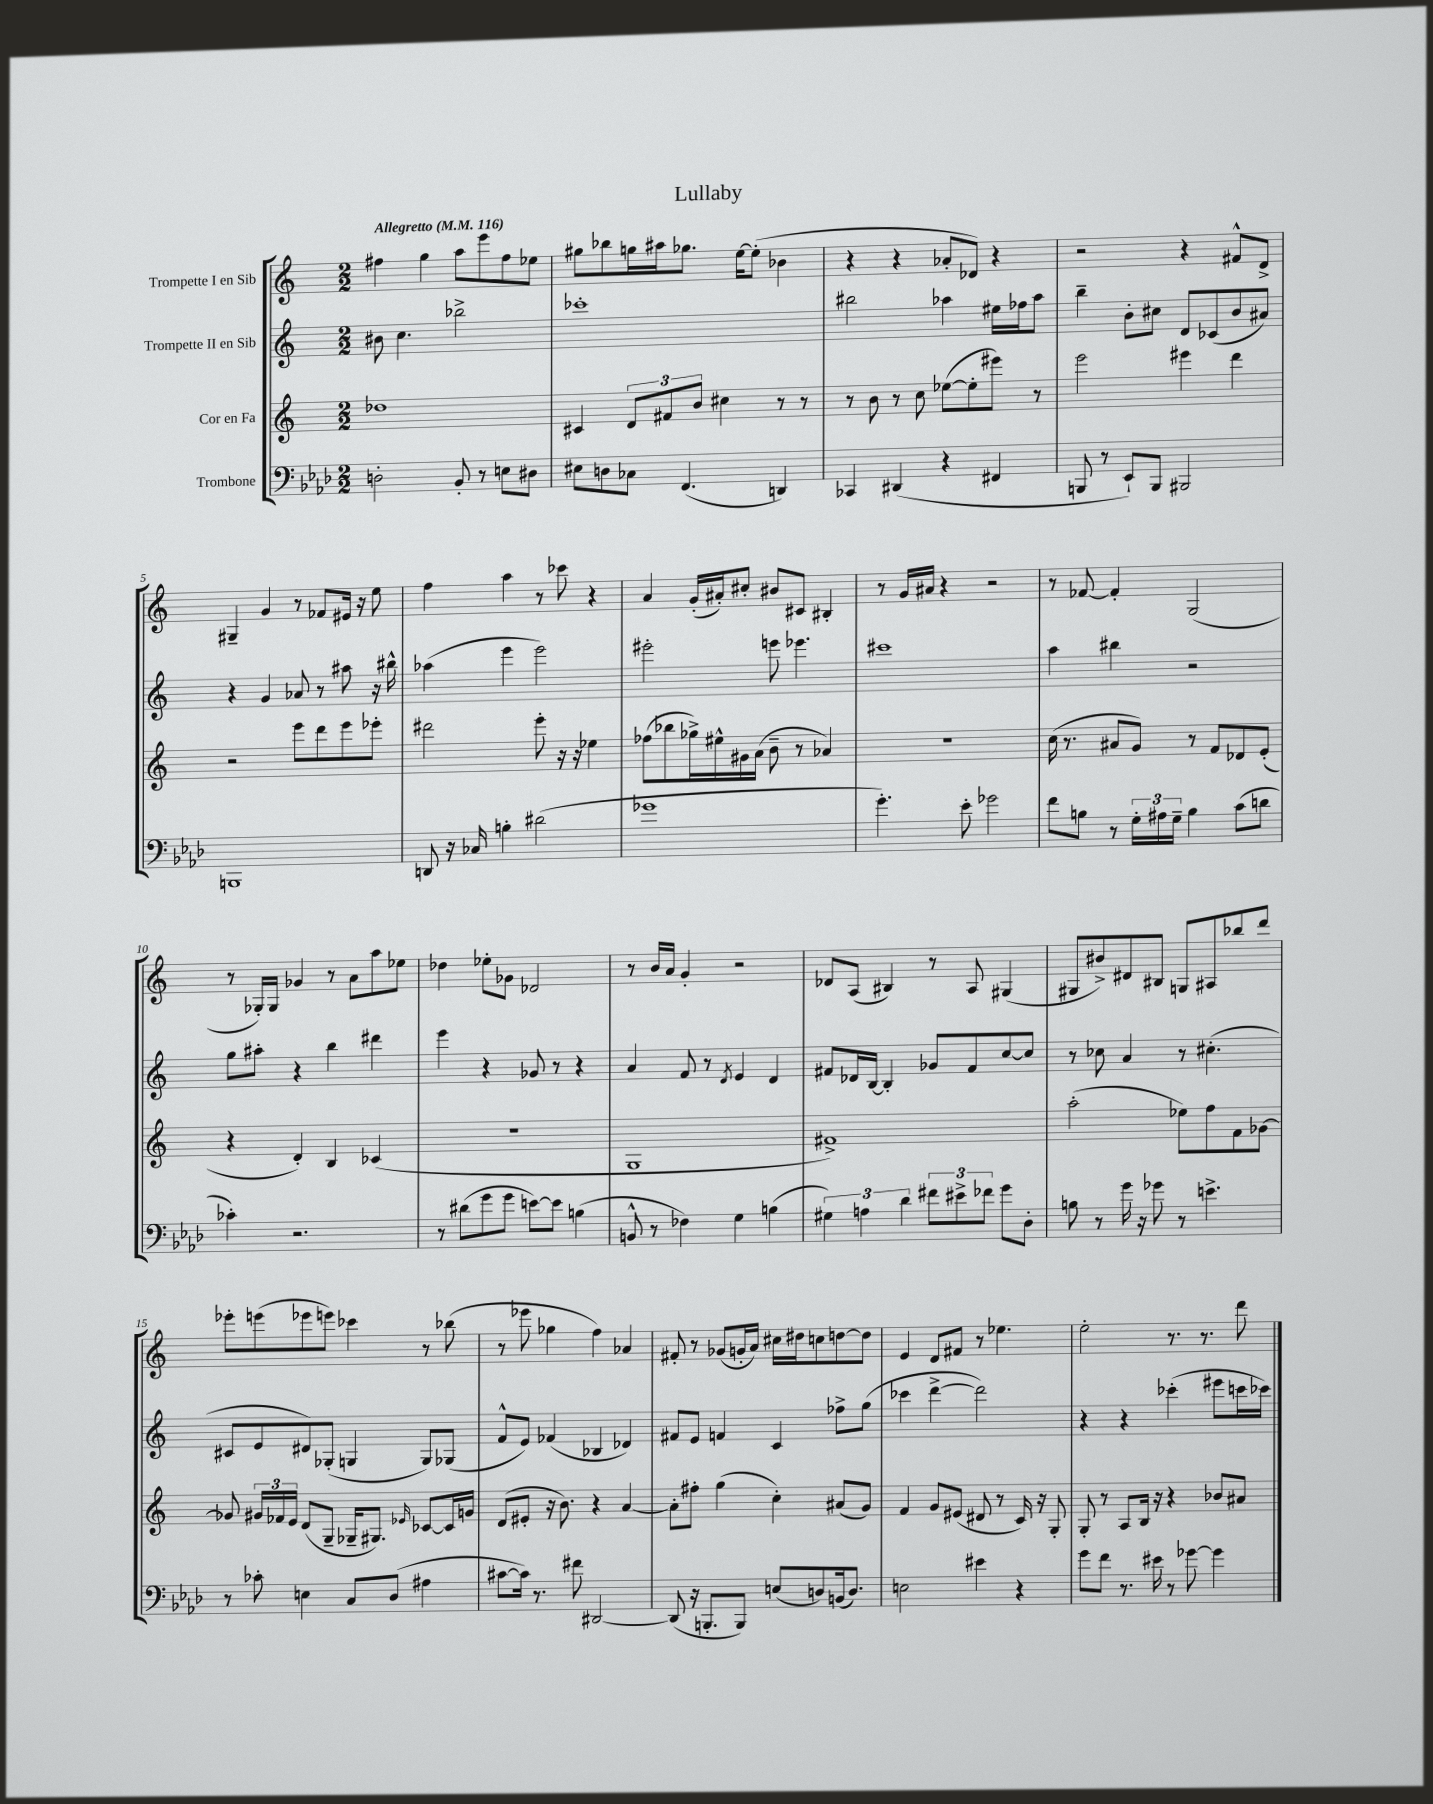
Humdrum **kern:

**kern	**kern	**kern	**kern
*part4	*part3	*part2	*part1
*staff4	*staff3	*staff2	*staff1
*I"Trombone	*I"Cor en Fa	*I"Trompette II en Sib	*I"Trompette I en Sib
*clefF4	*clefG2	*clefG2	*clefG2
*k[b-e-a-d-]	*k[]	*k[]	*k[]
*M2/2	*M2/2	*M2/2	*M2/2
*MM116	*MM116	*MM116	*MM116
=1	=1	=1	=1
!	!	!	!LO:TX:a:B:t=Allegretto
2Dn'\	1dd-X	8b#X\	4ff#X\
.	.	4.cc\	.
.	.	.	4gg\
8BB-'/	.	2bb-X^\	8aa\L
8r	.	.	8eee\
8En\L	.	.	8ff#\
8D#X\J	.	.	8ee-X\J
=2	=2	=2	=2
8E#X\L	4c#X/	1ccc-X'	8gg#X\L
8Dn\	.	.	8bb-X\
8C-X\J	12d/L	.	16ggn\L
.	.	.	16aa#X\J
.	12f#X/	.	.
(4.FF/	.	.	8.gg-X\J
.	12b/J	.	.
.	4cc#X\	.	.
.	.	.	[16ee\KL
.	.	.	(8ee'\J]
4DDn/)	8r	.	4b-X\
.	8r	.	.
=3	=3	=3	=3
4CC-X/	8r	2bb#X\	4r
.	8b\	.	.
(4DD#X/	8r	.	4r
.	8cc\	.	.
4r	([8ee-X\L	4aa-X\	8a-X'/L
.	8ee-'\]	.	8d-X/J)
4FF#X/	8eee#X\J)	16ee#X\LL	4r
.	.	16ff-X\J	.
.	8r	8aa-\J	.
=4	=4	=4	=4
8BBBn/	2eee\	4bb~\	2r
8r	.	.	.
8EE-`/L)	.	8b'\L	.
8BBB/J	.	8cc#X\J	.
2BBB#X/	4eee#X\	8d/L	4r
.	.	(8c-X/	.
.	4ddd\	8b/	8f#X^^/L
.	.	8a#X/J)	8d^/J
!!LO:LB:g=z
=5	=5	=5	=5
1BBBn	2r	4r	4G#X~/
.	.	4g/	4g/
.	8eee\L	8a-X/	8r
.	8ddd\	8r	8f-X/L
.	8eee\	8aa#X\	16e#X/Jk
.	.	.	16r
.	8eee-X'\J	16r	8ee\
.	.	16bb#X^^\	.
=6	=6	=6	=6
8DDn/	2ddd#X\	(4aa-X\	4ff\
16r	.	.	.
16C-X/	.	.	.
4Bn'\	.	4eee\	4aa\
(2d#X\	8eee'\	2eee\)	8r
.	16r	.	8ccc-X\
.	16r	.	.
.	4ee-X\	.	4r
=7	=7	=7	=7
1g-X	(8ff-X\L	2eee#X'\	4a/
.	8bb-X\	.	.
.	16gg-X^\L)	.	(16g'/LL
.	16ee#X^^\	.	16a#X'/J)
.	16g#X\	.	8cc#X'/J
.	(16a\JJ	.	.
.	8b~\	8eeen\	8b#X/L
.	8r	4.eee-X\	8c#X/J
.	4a-X/)	.	4B#X'/
=8	=8	=8	=8
4.g'\)	1r	1ccc#X	8r
.	.	.	16g/LL
.	.	.	16a#X/JJ
.	.	.	4r
8e-'\	.	.	.
2g-X\	.	.	2r
=9	=9	=9	=9
8f\L	(16cc\	4aa\	8r
.	8.r	.	.
8Bn\J	.	.	[8f-X/
8r	8a#X/L	4bb#X\	4f-'/]
24G'\LL	8g/J)	.	.
24A#X\	.	.	.
24G~\JJ	.	.	.
4B\	8r	2r	(2G/
.	8f/L	.	.
(8c\L	8d-X/	.	.
8dn\J	(8e'/J	.	.
!!LO:LB:g=z
=10	=10	=10	=10
4c-X'\)	4r	8gg\L	8r
.	.	8aa#X'\J	16G-X'/LL)
.	.	.	16G-/JJ
2.r	4d'/)	4r	4g-X/
.	4B/	4bb\	8r
.	.	.	8a\L
.	(4c-X/	4ddd#X\	8aa\
.	.	.	8ee-X\J
=11	=11	=11	=11
8r	1r	4eee\	4dd-X\
(8d#X\L	.	.	.
8g\	.	4r	8ee-X'\L
8g\J	.	.	8g-X\J
[8en\L)	.	8g-X/	2d-X/
8e\J]	.	8r	.
(4Bn\	.	4r	.
=12	=12	=12	=12
8BBn^^/	1G	4a/	8r
8r	.	.	16b/LL
.	.	.	16a/JJ
4F-X\)	.	8f/	4g'/
.	.	8r	.
.	.	8qd/	.
4G\	.	4e/	2r
(4Bn\	.	4d/	.
=13	=13	=13	=13
6G#X\)	1f#X^)	8f#X/L	8d-X/L
.	.	16d-X/L	(8A/J
6An\	.	.	.
.	.	[16B/JJ	.
.	.	4B'/]	4B#X/)
6d-\	.	.	.
12f#X\L	.	8g-X/L	8r
12e#X^\	.	.	.
.	.	8f#/	8A/
12f-X\J	.	.	.
8g\L	.	[8cc/	(4G#X/
8D-'\J	.	8cc/J]	.
=14	=14	=14	=14
8Bn\	(2aa'\	8r	8G#X/L
8r	.	8cc-X\	8b#X^/)
16g\	.	4a/	8d#X/
16r	.	.	.
8g-X\	.	.	8B#X/J
8r	8ee-X\L)	8r	8Gn/L
4.en^\	8ff\	(4.cc#X'\	8A#X/
.	8f\	.	8bb-X/
.	[8g-X\J	.	8ddd/J
!!LO:LB:g=z
=15	=15	=15	=15
8r	8g-X/]	8c#X/L	8eee-X'\L
8c-X'\	24g#X/LL	8e/	(8eeen\
.	24f-X/	.	.
.	24e/JJ	.	.
4En\	(8d/L	8d#X/)	8eee-X\
.	8G~/J	(8G-X'/J	8eeen\J)
8C/L	16G-X~/KL	4Gn/	4ccc-X\
.	8.G#X/J)	.	.
(8D-/J	.	.	.
.	16qqe-X/	.	.
4A#X\	[8c-X/L	8G/L)	8r
.	16c-/L]	(8G-X/J	(8bb-X\
.	16gn/JJ	.	.
=16	=16	=16	=16
[8c#X\L	(8d/L	8f^^/L	8r
16c#\Jk])	8e#X'/J	8e/J)	8eee-X\
8.r	.	.	.
.	16r	(4f-X/	4gg-X\
.	8.b\)	.	.
8f#X\	.	.	.
[2DD#X/	4r	4B-X/	4ff\)
.	[4a/	4d-X/)	4a-X/
=17	=17	=17	=17
(8DD#/]	8a'\L]	8f#X/L	8f#X'/
16r	8ff#X'\J	8e/J	8r
8.BBBn'/L	.	.	.
.	(4gg\	4fn/	(8g-X/L
8BBB/J)	.	.	16gn'/L
.	.	.	16a/JJ)
(8En/L	4cc'\)	4c/	16cc#X\LL
.	.	.	16dd#X\J
8Dn/)	.	.	8ccn\
(16BBn/k	(8a#X/L	8ff-X^\L	[8ddn\
8.D/J)	.	.	.
.	8g/J)	(8gg\J	8dd\J]
=18	=18	=18	=18
2En\	4f/	4ccc-X\	4e/
.	8g/L	[4ddd^\	8d/L
.	(8e#X/J	.	8f#X/J
4e#X\	8d#X/	2ddd\])	8r
.	8r	.	4.ee-X\
4r	16c/)	.	.
.	16r	.	.
.	8G'/	.	.
=19	=19	=19	=19
8g\L	8G'/	4r	2ee'\
8f\J	8r	.	.
8.r	8A/L	4r	.
.	16B/Jk	.	.
16e#X\	16r	.	.
8r	4r	(4ccc-X'\	8.r
[8g-X\	.	.	.
.	.	.	8.r
4g-\]	8b-X/L	8eee#X\L	.
.	8a#X/J	16cccn\L	8ddd\
.	.	16ccc-X\JJ)	.
==	==	==	==
*-	*-	*-	*-
